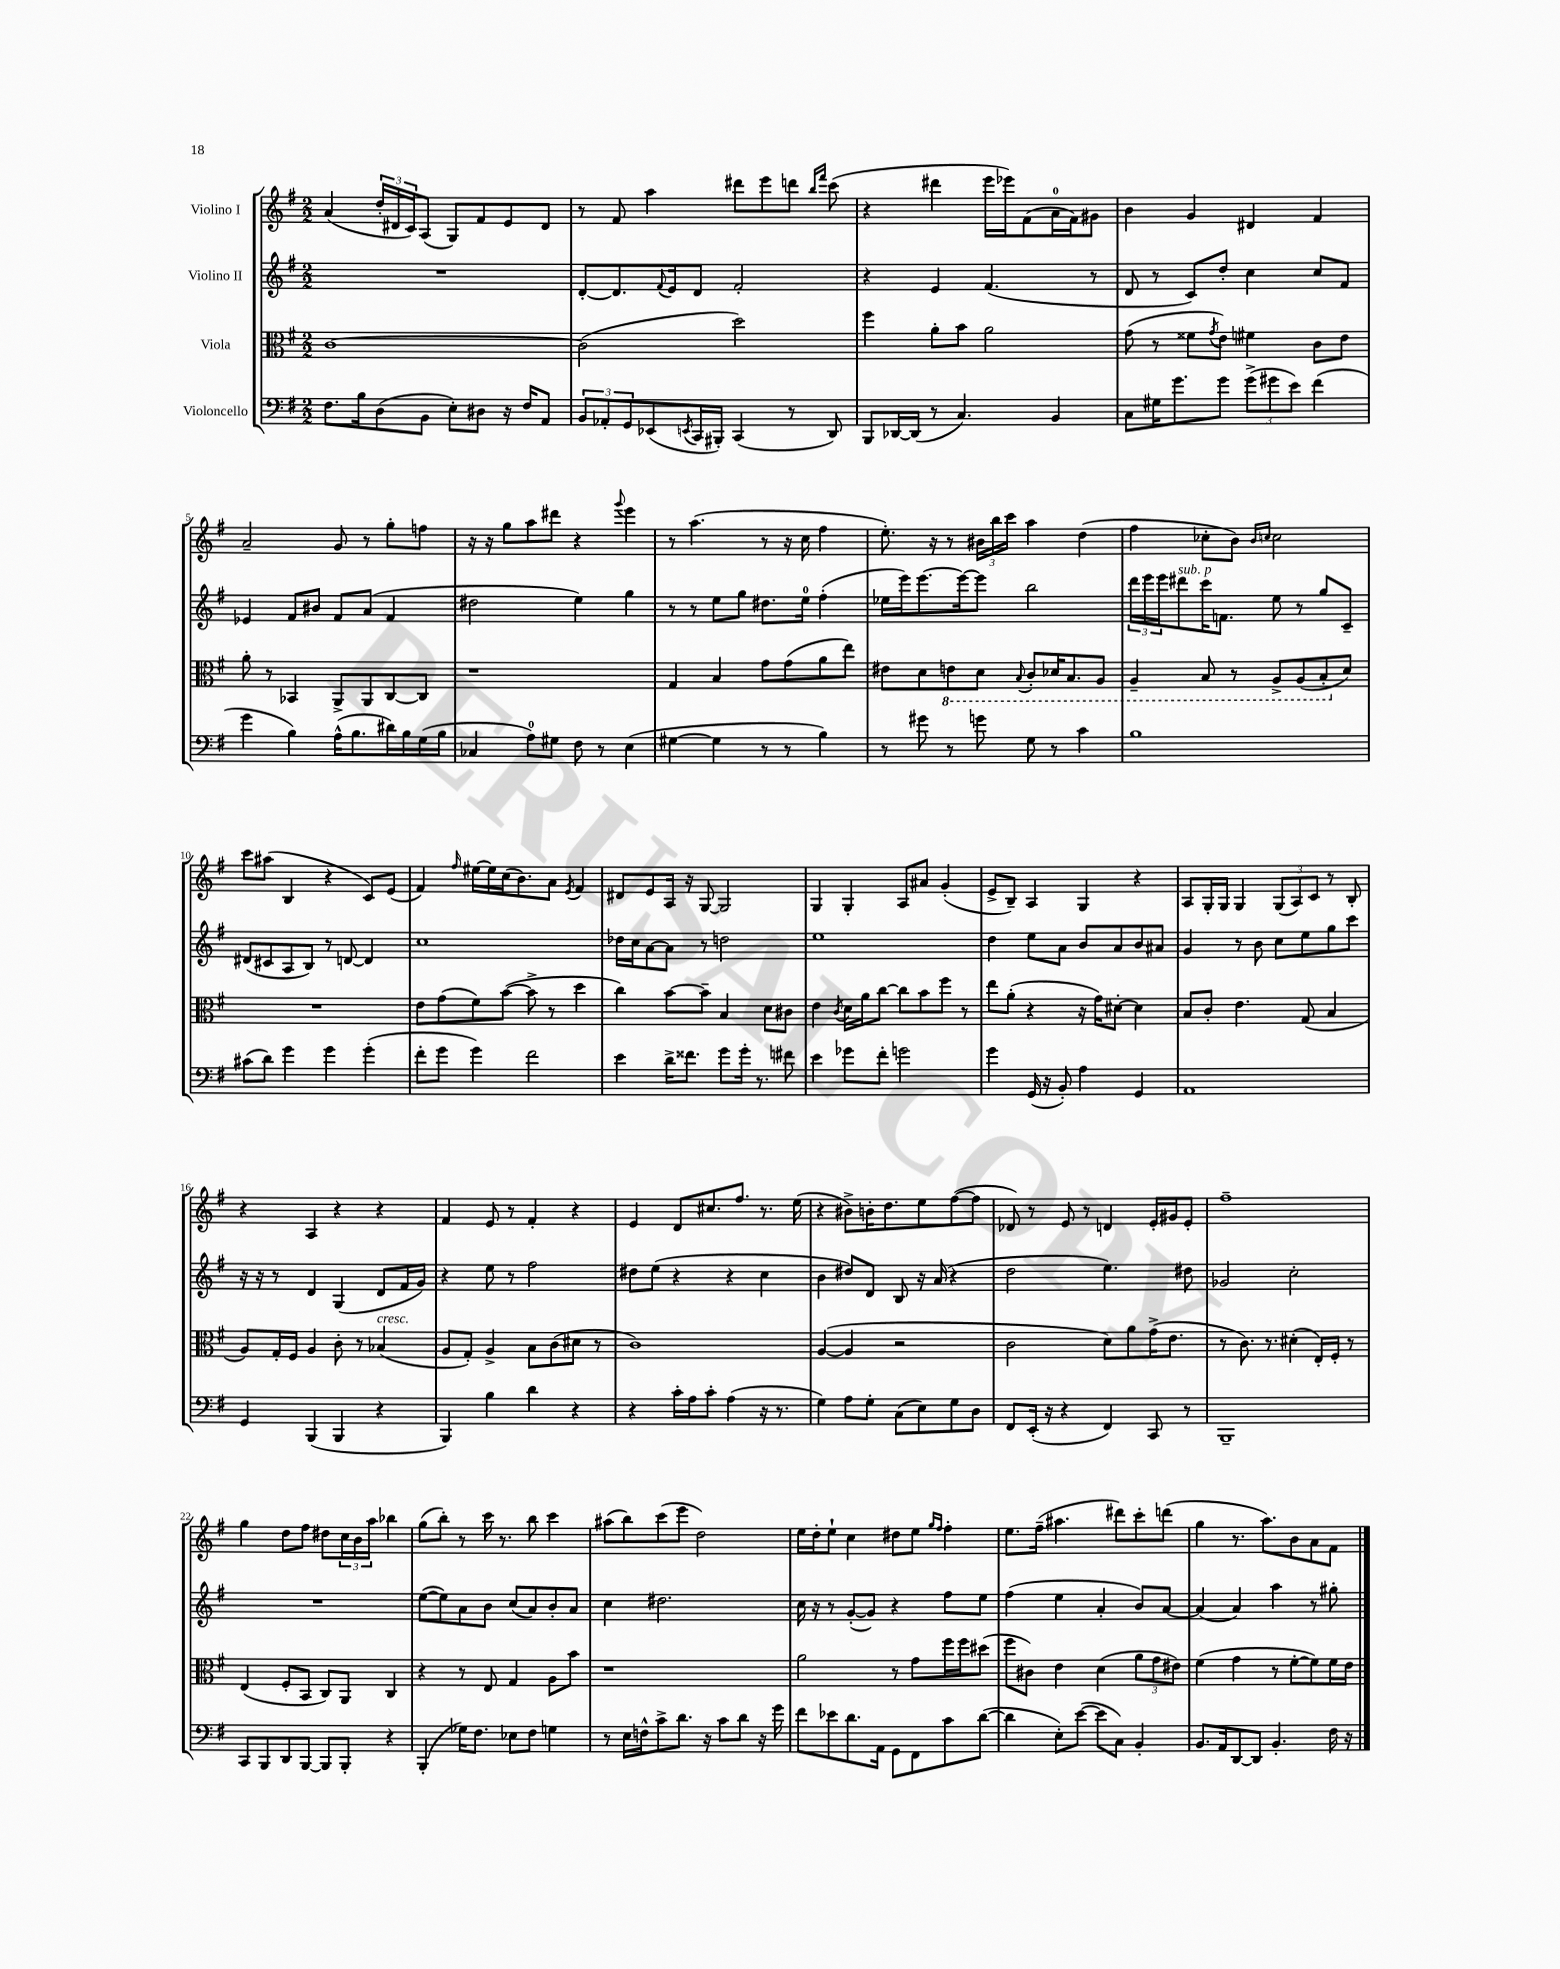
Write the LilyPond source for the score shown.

<<
\new StaffGroup <<
\new Staff = "s0" \with { instrumentName = "Violino I" } {
    \clef treble \key g \major \numericTimeSignature \time 2/2
    a'4( \tuplet 3/2 { d''16-. dis'16 c'16) } a8( g8) fis'8 e'8 dis'8 |
    r8 fis'8 a''4 dis'''8 e'''8 d'''8 \grace { b''16 fis'''16 } c'''8( |
    r4 dis'''4 e'''16 ees'''16) fis'8( a'16-0 fis'16) gis'8 |
    b'4 g'4 dis'4 fis'4 |
    a'2-- g'8 r8 g''8-. f''8 |
    r16 r16 g''8 a''8 dis'''8 r4 \appoggiatura { g'''8 } e'''4 |
    r8 a''4.( r8 r16 c''16 fis''4 |
    e''8.-.) r16 r8 \tuplet 3/2 { bis'16 b''16 c'''16 } a''4 d''4( |
    fis''4 ces''8-. b'8) \grace { b'16 c''16 } c''2 |
    c'''8 ais''8( b4 r4 c'8) e'8( |
    fis'4) \grace { fis''16 } eis''16~ eis''16 c''16( b'8.) a'8 \acciaccatura { e'8 } fis'4 |
    dis'8 e'8 a16 r16 g8~ g2 |
    g4 g4-. a8 ais'8 g'4-.( |
    e'8-> b8--) a4 g4 r4 |
    a8 g16-. g16 g4 \tuplet 3/2 { g8( a8) c'8 } r8 b8-. |
    r4 a4 r4 r4 |
    fis'4 e'8 r8 fis'4-. r4 |
    e'4 d'8 cis''8. fis''8. r8. e''16( |
    r4 bis'8->) b'16-. d''8. e''8 fis''8~( fis''8 |
    des'8) r8 e'8 r8 d'4 e'16-. gis'16 e'8-. |
    fis''1-- |
    g''4 d''8 fis''8 dis''8 \tuplet 3/2 { c''16 b'16 a''16 } bes''4 |
    g''8( b''8-.) r8 c'''16 r8. b''8 c'''4 |
    ais''8( b''8) c'''8( e'''8 d''2) |
    e''16 d''16-. e''8-! c''4 dis''8 e''8 \grace { g''16 fis''16 } fis''4-. |
    e''8. fis''16--( ais''4. dis'''8) c'''8-. d'''8( |
    g''4 r8. a''8.) b'8 a'8 fis'8 \bar "|." |
}
\new Staff = "s1" \with { instrumentName = "Violino II" } {
    \clef treble \key g \major \numericTimeSignature \time 2/2
    R1 |
    d'8~-. d'8. \appoggiatura { fis'8 } e'16 d'8 fis'2-. |
    r4 e'4 fis'4.( r8 |
    d'8 r8 c'8) d''8-. c''4 c''8 fis'8 |
    ees'4 fis'8 bis'8 fis'8 a'8( fis'4 |
    dis''2 e''4) g''4 |
    r8 r8 e''8 g''8 dis''8. e''16-0 fis''4-.( |
    ees''16 e'''16) e'''8.~ e'''16~ e'''8 b''2 |
    \tuplet 3/2 { d'''16 e'''16 e'''16 } dis'''8^\markup { \italic "sub. p" } c'''16 f'8. e''8 r8 g''8 c'8-- |
    dis'8( cis'8 a8 b8) r8 d'8~ d'4 |
    c''1 |
    des''16 c''16 a'8~ a'8 r8 d''2 |
    e''1 |
    d''4 e''8 a'8 b'8 a'8 b'8 ais'8 |
    g'4 r8 b'8 c''8 e''8 g''8 c'''8 |
    r16 r16 r8 d'4 g4( d'8 fis'16 g'16) |
    r4 e''8 r8 fis''2 |
    dis''8 e''8( r4 r4 c''4 |
    b'4 dis''8) d'8 b8 r16 a'16( r4 |
    d''2 e''4.) dis''8 |
    ges'2 c''2-. |
    R1 |
    e''8~( e''8) a'8 b'8 c''8( a'8) b'8-. a'8 |
    c''4 dis''2. |
    c''16 r16 r8 g'8~-.( g'8) r4 fis''8 e''8 |
    fis''4( e''4 a'4-. b'8) a'8~ |
    a'4( a'4) a''4 r8 gis''8-. \bar "|." |
}
\new Staff = "s2" \with { instrumentName = "Viola" } {
    \clef alto \key g \major \numericTimeSignature \time 2/2
    c'1~ |
    c'2( d''2) |
    fis''4 a'8-. b'8 a'2 |
    g'8( r8 fisis'8 \acciaccatura { g'8 } e'8) fis'4 c'8 e'8 |
    a'8-. r8 bes,4 a,8-> a,8 c8~ c8 |
    r1 |
    g4 b4 g'8 g'8( a'8 e''8) |
    eis'8 d'8 \ottava #-1 e!8 d8 \appoggiatura { b,8 } c8-. des16 b,8. a,8 |
    a,4-- b,8 r8 a,8-> a,8( b,8-. \ottava #0 d'8) |
    R1 |
    e'8 g'8( fis'8) b'8~( b'8-> r8 d''4 |
    c''4) b'8~ b'8-- b4 d'8 cis'8 |
    e'4 \acciaccatura { c'8 } d'16 a'16 c''8~ c''8 b'8 fis''8 r8 |
    e''8 a'8-.( r4 r16 g'16) dis'8~-. dis'4 |
    b8 c'8-. e'4. g8( b4 |
    a8) g16-. fis16 a4 c'8-. r8 bes4^\markup { \italic "cresc." }( |
    a8 g8-.) a4-> b8 c'8( dis'8 r8 |
    c'1) |
    a4~( a4 r2 |
    c'2 d'8) a'8 g'16->( e'8. |
    r8 c'8.) r8. dis'4-.( e16-.) fis16-. r8 |
    e4( fis8-. b,8 c8) a,8 c4 |
    r4 r8 e8 g4 a8 b'8 |
    r1 |
    a'2 r8 g'8 fis''16 fis''16 dis''8( |
    fis''8 cis'8) e'4 d'4( \tuplet 3/2 { a'8 g'8 eis'8) } |
    fis'4( g'4 r8 fis'8~-. fis'8) fis'16 e'16 \bar "|." |
}
\new Staff = "s3" \with { instrumentName = "Violoncello" } {
    \clef bass \key g \major \numericTimeSignature \time 2/2
    fis8. b16 d8( b,8 e8-.) dis8 r16 fis16 a,8 |
    \tuplet 3/2 { b,8 aes,8-. g,8 } ees,8( \acciaccatura { e,8 } c,16 bis,,16-.) c,4( r8 d,8) |
    b,,8 des,16~ des,16( r8 c4.) b,4 |
    c8 gis16 g'8. g'8 \tuplet 3/2 { g'8->( gis'8 e'8) } fis'4( |
    g'4 b4) a16-^( b8. dis'16) b16 g16( b16 |
    ces4 a8-0) gis8 fis8 r8 e4( |
    gis4~ gis4 r8 r8 b4) |
    r8 gis'8 r8 g'8 g8 r8 c'4 |
    b1 |
    cis'8( d'8) g'4 g'4 g'4-.( |
    fis'8-. g'8 g'4) fis'2 |
    e'4 d'16-> fisis'8. g'8 g'16-. r8. fis'8 |
    e'4 ges'8 fis'8-. g'2 |
    g'4 g,16( r16 b,8-.) a4 g,4 |
    a,1 |
    g,4 b,,4( b,,4 r4 |
    b,,4) b4 d'4 r4 |
    r4 c'16-. a16 c'8-. a4( r16 r8. |
    g4) a8 g8-. c8( e8) g8 d8 |
    fis,8 e,16-.( r16 r4 fis,4) c,8 r8 |
    b,,1-- |
    c,8 b,,8 d,8 b,,8~ b,,8 b,,8-. r4 |
    b,,4-.( ges16) fis8. ees8 fis8 g4 |
    r8 e16 f16-^ c'8-> d'8. r16 c'8 d'8 r16 g'16 |
    fis'8 ees'8 d'8. a,16 g,8 fis,8 c'8 d'8~( |
    d'4 e8-.) e'8~( e'8 c8) b,4-. |
    b,8. a,16 d,8~ d,8 b,4.-. fis16 r16 \bar "|." |
}
>>
>>
